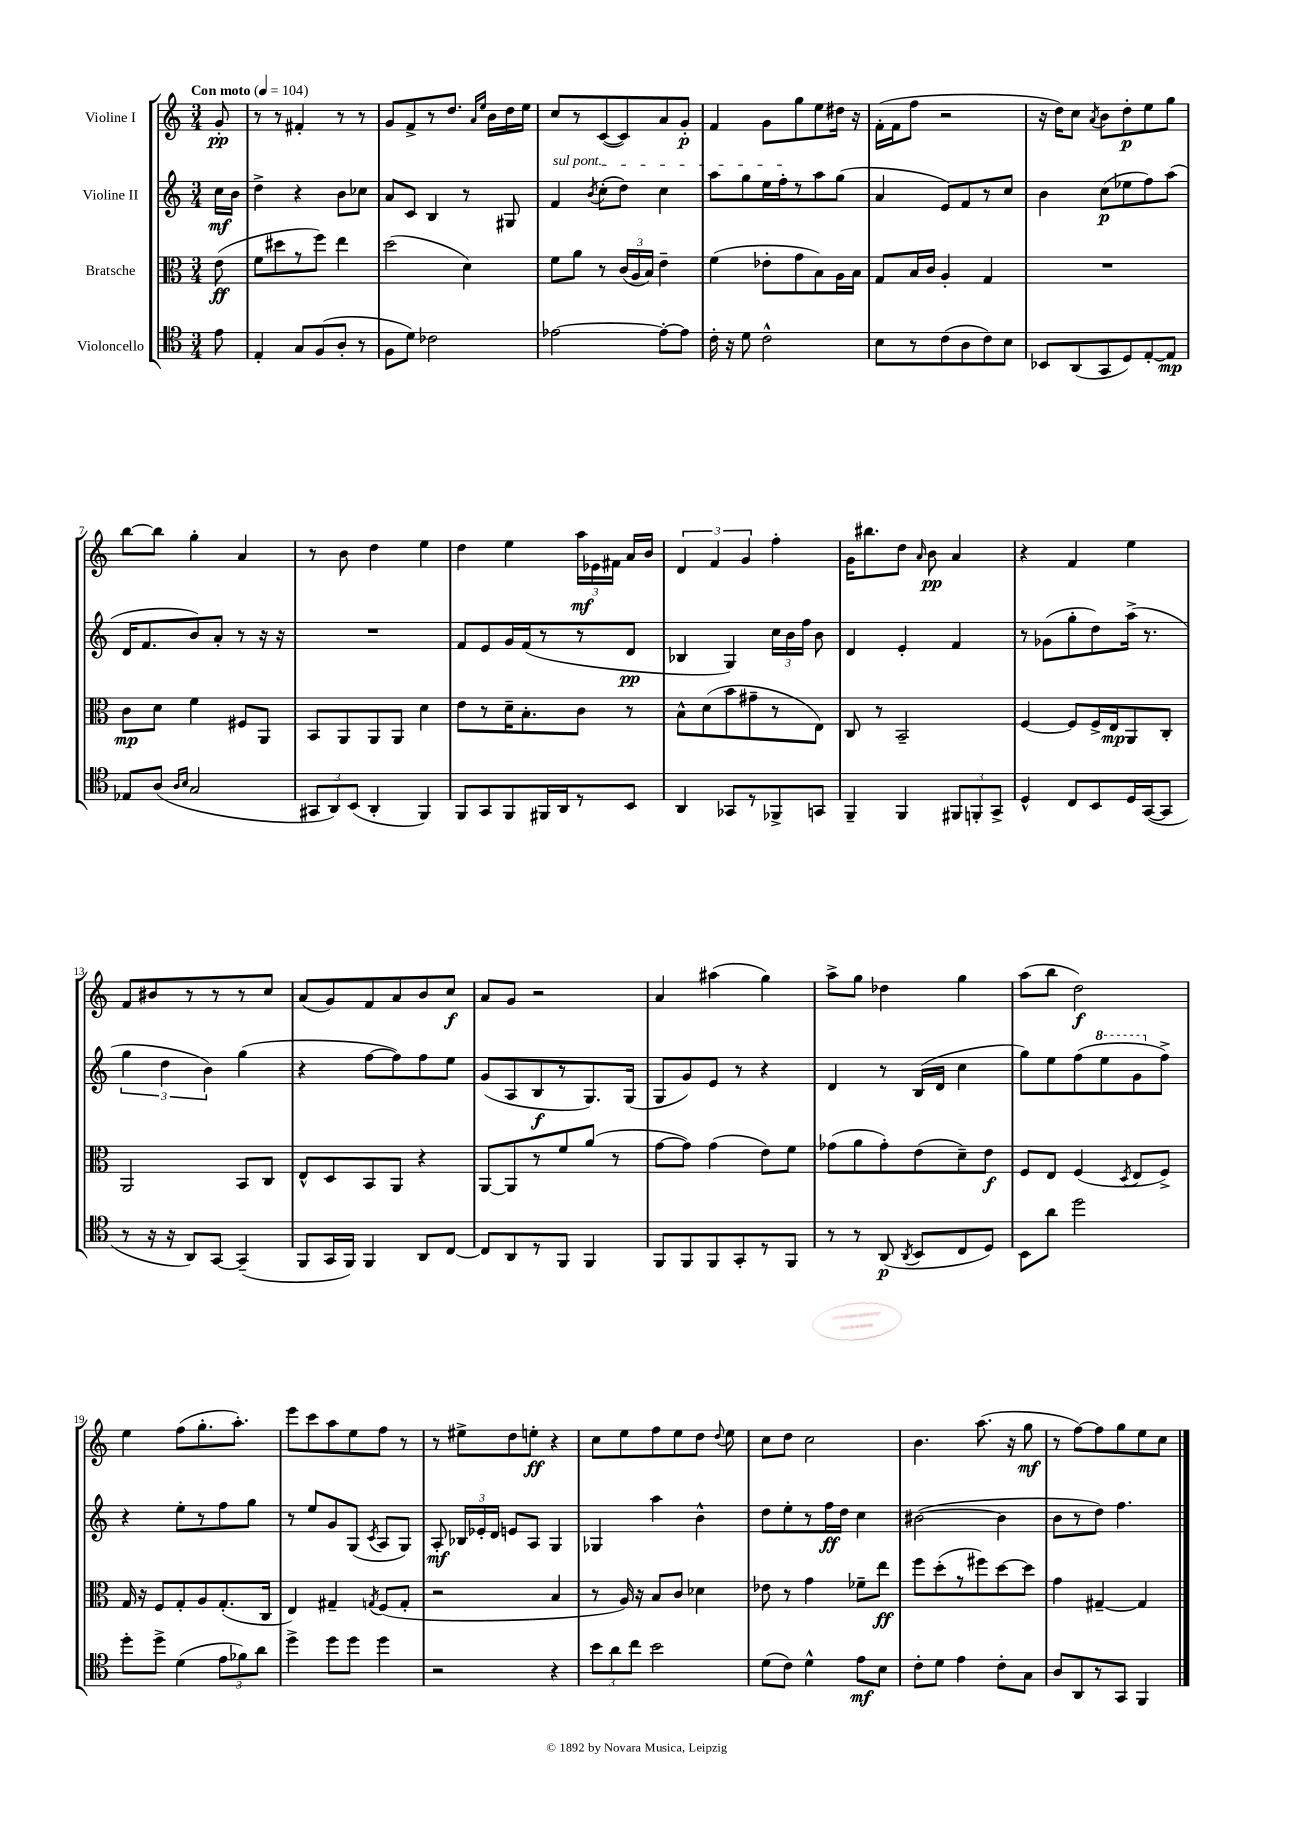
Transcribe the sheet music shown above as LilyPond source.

<<
\new StaffGroup <<
\new Staff = "s0" \with { instrumentName = "Violine I" } {
    \clef treble \key c \major \numericTimeSignature \time 3/4 \partial 8 \tempo "Con moto" 4 = 104
    \autoBeamOff g'8-.\pp |
    r8 r8 fis'4-. r8 r8 |
    g'8[ f'8-> r8 d''8.] \grace { a'16[ e''16] } b'16[ d''16 e''16] |
    c''8[ r8 c'8~( c'8) a'8 g'8]-.\p |
    f'4 g'8[ g''8 e''8 dis''16] r16 |
    f'16[-.( f'16 f''8] r2 |
    r16 d''16[) c''8] \acciaccatura { a'8 } b'8[ d''8-.\p e''8 g''8] |
    b''8[~ b''8] g''4-. a'4 |
    r8 b'8 d''4 e''4 |
    d''4 e''4 \tuplet 3/2 { a''16[\mf ees'16 fis'16] } a'16[ b'16] |
    \tuplet 3/2 { d'4 f'4 g'4 } f''4-. |
    g'16[ bis''8. d''8] \grace { a'16 } b'8\pp a'4 |
    r4 f'4 e''4 |
    f'8[ bis'8 r8 r8 r8 c''8] |
    a'8[( g'8) f'8 a'8 b'8 c''8]\f |
    a'8[ g'8] r2 |
    a'4 ais''4( g''4) |
    a''8[-> g''8] des''4 g''4 |
    a''8[( b''8] d''2\f) |
    e''4 f''8[( g''8.-. a''8.]-.) |
    e'''8[ c'''8 a''8 e''8 f''8] r8 |
    r8 eis''8[-> d''8 e''8]-.\ff r4 |
    c''8[ e''8 f''8 e''8 d''8] \appoggiatura { d''8 } e''8 |
    c''8[ d''8] c''2 |
    b'4. a''8.( r16 g''8\mf |
    r8 f''8[~) f''8 g''8 e''8 c''8] \bar "|." |
}
\new Staff = "s1" \with { instrumentName = "Violine II" } {
    \clef treble \key c \major \numericTimeSignature \time 3/4 \partial 8
    \autoBeamOff c''16[\mf b'16] |
    d''4-> r4 b'8[ ces''8] |
    a'8[ c'8] b4 r8 gis8 |
    \once \override TextSpanner.bound-details.left.text = \markup { \italic "sul pont." } f'4\startTextSpan \acciaccatura { b'8 } c''8[-.( d''8]) c''4 |
    a''8[ g''8 e''16 f''16-.\stopTextSpan r8 a''8 g''8]( |
    a'4 e'8[) f'8 r8 c''8] |
    b'4 c''8[\p( ees''8 f''8) a''8]( |
    d'16[ f'8. b'8) a'8]-. r8 r16 r16 |
    R2. |
    f'8[ e'8 g'16 f'16( r8 r8 d'8]\pp |
    bes4 g4) \tuplet 3/2 { c''16[ b'16 f''16] } b'8 |
    d'4 e'4-. f'4 |
    r8 ges'8[( g''8-. d''8) a''16]->( r8. |
    \tuplet 3/2 { g''4 d''4 b'4) } g''4( |
    r4 f''8[~ f''8) f''8 e''8] |
    g'8[( a8 b8\f r8 g8.) g16]( |
    g8[ g'8) e'8] r8 r4 |
    d'4 r8 b16[( d'16] c''4 |
    g''8[) e''8 f''8( \ottava #1 e'''8 g''8 \ottava #0 f''8]->) |
    r4 e''8[-. r8 f''8 g''8] |
    r8 e''8[ g'8 g8]( \acciaccatura { c'8 } a8[ g8]) |
    a8-.\mf \tuplet 3/2 { bes16[ ees'16-. d'16] } e'8[ a8] g4 |
    ges4 a''4 b'4-^ |
    d''8[ e''8-. r8 f''16\ff d''16] c''4 |
    bis'2~( bis'4 |
    b'8[ r8 d''8]) f''4. \bar "|." |
}
\new Staff = "s2" \with { instrumentName = "Bratsche" } {
    \clef alto \key c \major \numericTimeSignature \time 3/4 \partial 8
    \autoBeamOff e'8\ff( |
    f'8[ dis''8 r8 f''8]) e''4 |
    d''2( d'4) |
    f'8[ a'8] r8 \tuplet 3/2 { c'16[( a16 b16]) } e'4-- |
    f'4( ees'8[-. g'8 b8) a16 b16] |
    g8[ b16 c'16] a4-. g4 |
    R2. |
    c'8[\mp d'8] f'4 fis8[ a,8] |
    b,8[ a,8 a,8 a,8] d'4 |
    e'8[ r8 d'16-- b8.-. c'8] r8 |
    b8[-^ d'8( b'8 gis'8-- r8 e8]) |
    c8 r8 b,2-- |
    f4~ f8[ f16-> e16\mp a,8 c8]-. |
    a,2 b,8[ c8] |
    e8[-^ d8 b,8 a,8] r4 |
    a,8[~ a,8 r8 f'8 a'8]( r8 |
    g'8[~ g'8]) g'4( e'8[) f'8] |
    ges'8[( a'8 ges'8-.) e'8( d'8--) e'8]\f |
    f8[ e8] f4( \acciaccatura { d8 } e8[ f8]->) |
    g16 r16 f8[ g8-. a8 g8.-.( c16] |
    e4) gis4-- \acciaccatura { g8 } f8[( g8]-. |
    r2 b4 |
    r8 a16) r16 b8[ c'8] des'4 |
    ees'8 r8 g'4 fes'8[-- e''8]\ff |
    f''8[ d''8-.( r8 fis''8) d''8~ d''8] |
    g'4 gis4~-- gis4 \bar "|." |
}
\new Staff = "s3" \with { instrumentName = "Violoncello" } {
    \clef tenor \key c \major \numericTimeSignature \time 3/4 \partial 8
    \autoBeamOff e'8 |
    e4-. g8[ f8( a8]-. r8 |
    f8[ d'8]) ces'2 |
    ees'2~ ees'8[~-. ees'8] |
    c'16-. r16 d'8 c'2-^ |
    b8[ r8 c'8( a8 c'8) b8] |
    bes,8[ a,8( g,8 d8) e8~-. e8]\mp |
    ees8[ a8]( \grace { a16[ b16] } g2 |
    \tuplet 3/2 { gis,8[ a,8) b,8]( } a,4-. f,4) |
    f,8[ g,8 f,8 fis,16 a,16 r8 b,8] |
    a,4 ges,8[ r8 fes,8-> g,8] |
    f,4-- f,4 \tuplet 3/2 { fis,8[ f,8-. g,8]-> } |
    d4-^ c8[ b,8 d16 g,16~( g,8] |
    r8 r16 r16 a,8[) g,8]~ g,4--( |
    f,8[ g,16 f,16]) f,4 a,8[ c8]~ |
    c8[ a,8 r8 f,8] f,4 |
    f,8[ f,8 f,8 g,8-. r8 f,8] |
    r8 r8 a,8\p( \acciaccatura { a,8 } b,8[ c8 d8]) |
    b,8[ a'8] d''2 |
    d''8[-. d''8]-> d'4( \tuplet 3/2 { e'8[ fes'8) a'8] } |
    d''4-> d''8[ d''8] d''4 |
    r2 r4 |
    \tuplet 3/2 { b'8[ a'8 c''8] } b'2 |
    d'8[( c'8]) d'4-^ e'8[\mf b8] |
    c'8[-. d'8] e'4 c'8[-. g8] |
    a8[ a,8 r8 g,8] f,4 \bar "|." |
}
>>
>>
